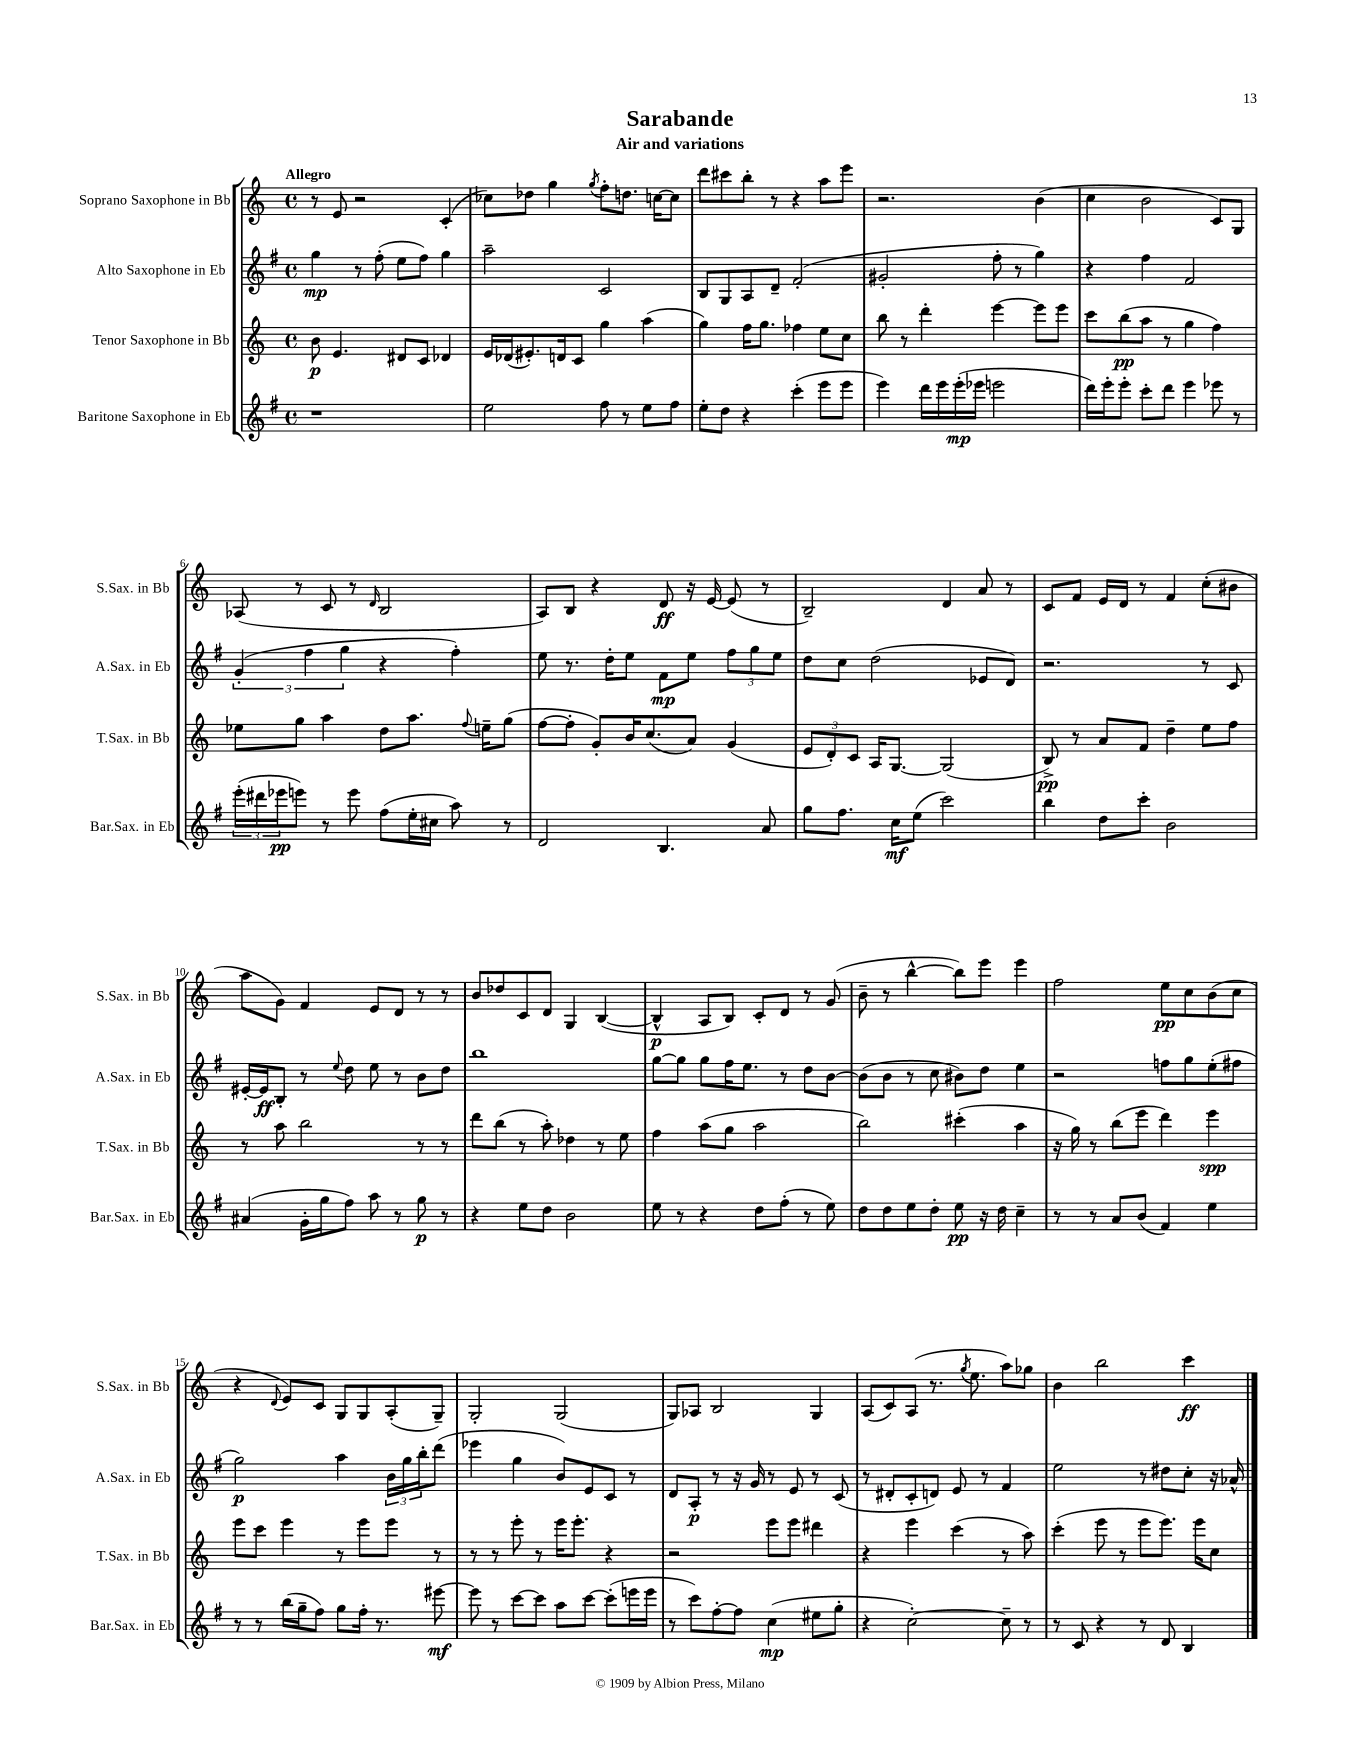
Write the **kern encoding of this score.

**kern	**kern	**kern	**kern
*staff4	*staff3	*staff2	*staff1
*clefG2	*clefG2	*clefG2	*clefG2
*k[f#]	*k[]	*k[f#]	*k[]
*M4/4	*M4/4	*M4/4	*M4/4
*met(c)	*met(c)	*met(c)	*met(c)
1r	8b	4gg	8r
.	4.e	.	8e
.	.	8r	2r
.	.	(8ff#'	.
.	8d#	8ee	.
.	8c	8ff#)	.
.	4d-	4gg	(4c'
=	=	=	=
2ee	16e	2aa~	8cc-)
.	(16d-	.	.
.	8.e#')	.	8dd-
.	.	.	4gg
.	16d	.	.
.	8c	.	.
.	.	.	8qgg
8ff#	4gg	2c	8ff'
8r	.	.	8.dd
8ee	(4aa	.	.
.	.	.	[16cc
8ff#	.	.	8cc]
=	=	=	=
8ee'	4gg)	8B	8ddd
8dd	.	8G	8ccc#
4r	16ff	8A	8bb'
.	8.gg	.	.
.	.	8d~	8r
(4ccc'	4ff-	(2f#'	4r
8eee	8ee	.	8aa
8eee	8cc	.	8eee
=	=	=	=
4eee)	8bb	2g#'	2.r
.	8r	.	.
16ddd	4ddd'	.	.
16eee	.	.	.
(16eee'	.	.	.
16eee-	.	.	.
2eee	[4eee	8ff#'	.
.	.	8r	.
.	8eee]	4gg)	(4b
.	8eee	.	.
=	=	=	=
16ddd)	8ccc	4r	4cc
16eee'	.	.	.
8eee'	(8bb	.	.
8ccc'	8aa	4ff#	2b
8ddd	8r	.	.
4eee	4gg	2f#	.
8eee-	4ff)	.	8c)
8r	.	.	8G
=	=	=	=
(24eee'	8ee-	(6g'	(8A-
24ddd#	.	.	.
24eee-	.	.	.
8eee)	8gg	.	8r
.	.	6ff#	.
8r	4aa	.	8c
.	.	6gg	.
8eee	.	.	8r
.	.	.	16qqd
(8ff#	8dd	4r	2B
16ee'	8.aa	.	.
16cc#	.	.	.
8aa)	.	4ff#')	.
.	8qqff	.	.
.	16ee~	.	.
8r	(8gg	.	.
=	=	=	=
2d	[8ff	8ee	8A)
.	8ff']	8.r	8B
.	8g')	.	4r
.	.	16dd'	.
.	16b	8ee	.
.	(8.cc	.	.
4.B	.	8f#	8d
.	8a)	8ee	16r
.	.	.	[16e
.	(4g	12ff#	(8e]
.	.	12gg	.
8a	.	.	8r
.	.	12ee	.
=	=	=	=
8gg	12e	8dd	2B~)
.	12d')	.	.
8.ff#	.	8cc	.
.	12c	.	.
.	16A	(2dd	.
16cc	[8.G	.	.
(8ee	.	.	.
2ccc)	(2G]	.	4d
.	.	8e-	8a
.	.	8d)	8r
=	=	=	=
4bb	8B^)	2.r	8c
.	8r	.	8f
8dd	8a	.	16e
.	.	.	16d
8ccc'	8f	.	8r
2b	4dd~	.	4f
.	8ee	8r	(8cc'
.	8ff	8c	8b#
=	=	=	=
(4a#	8r	[16e#'	8aa
.	.	16e#]	.
.	8aa	8B'	8g)
16g'	2bb	8r	4f
16gg	.	.	.
.	.	8qqee	.
8ff#)	.	8dd	.
8aa	.	8ee	8e
8r	.	8r	8d
8gg	8r	8b	8r
8r	8r	8dd	8r
=	=	=	=
4r	8ddd	1bb	8b
.	(8bb	.	8dd-
8ee	8r	.	8c
8dd	8aa')	.	8d
2b	4dd-	.	4G
.	8r	.	([4B
.	8ee	.	.
=	=	=	=
8ee	4ff	[8gg	4B^^]
8r	.	8gg]	.
4r	(8aa	8gg	8A
.	8gg	16ff#	8B)
.	.	8.ee	.
8dd	2aa	.	8c'
(8ff#'	.	8r	8d
8r	.	8dd	8r
8ee)	.	[8b	(8g
=	=	=	=
8dd	2bb)	(8b]	8b~
8dd	.	8b	8r
8ee	.	8r	[4bb^^
8dd'	.	8cc	.
8ee	(4ccc#'	8b#)	8bb])
16r	.	8dd	8eee
16dd	.	.	.
4cc~	4aa	4ee	4eee
=	=	=	=
8r	16r	2r	2ff
.	16gg)	.	.
8r	8r	.	.
8a	(8bb	.	.
(8b	8eee	.	.
4f#)	4ddd)	8ff	8ee
.	.	8gg	8cc
4ee	4eee	(8ee'	(8b
.	.	8ff#	8cc
=	=	=	=
8r	8eee	2gg)	4r
8r	8ccc	.	.
.	.	.	8qqd
(16bb	4eee	.	8e)
16gg~	.	.	.
8ff#)	.	.	8c
8gg	8r	4aa	8G
16ff#'	8eee	.	8G
8.r	.	.	.
.	8eee	24b	(8A'
.	.	24gg	.
.	.	24bb'	.
[8eee#	8r	(8ddd	8G~)
=	=	=	=
8eee#]	8r	4eee-	2G'
8r	8r	.	.
[8ccc	8eee'	4gg	.
8ccc]	8r	.	.
8aa	16eee	8b)	(2G
.	8.eee'	.	.
[8ccc	.	8e	.
(8ccc']	4r	8c	.
16eee	.	8r	.
16eee	.	.	.
=	=	=	=
8r	2r	8d	8G)
8ccc)	.	8A'	8A-
[8ff#'	.	8r	2B
8ff#]	.	16r	.
.	.	16g	.
(4cc	8eee	8r	.
.	8eee	8e	.
8ee#	4ddd#	8r	4G
8gg'	.	(8c	.
=	=	=	=
4r	4r	8r	(8A
.	.	8d#'	8c)
[2cc')	4eee	8c'	(8A
.	.	8d)	8.r
.	(4ccc	8e	.
.	.	.	8qgg
.	.	.	8.ee
.	.	8r	.
8cc~]	8r	4f#	8aa)
8r	8aa)	.	8gg-
=	=	=	=
8r	(4ccc'	2ee	4b
8c	.	.	.
4r	8eee	.	2bb
.	8r	.	.
8r	8eee	8r	.
8d	8.eee)	8dd#	.
4B	.	8cc'	4ccc
.	16eee	.	.
.	8cc	16r	.
.	.	16a-^^	.
==	==	==	==
*-	*-	*-	*-
